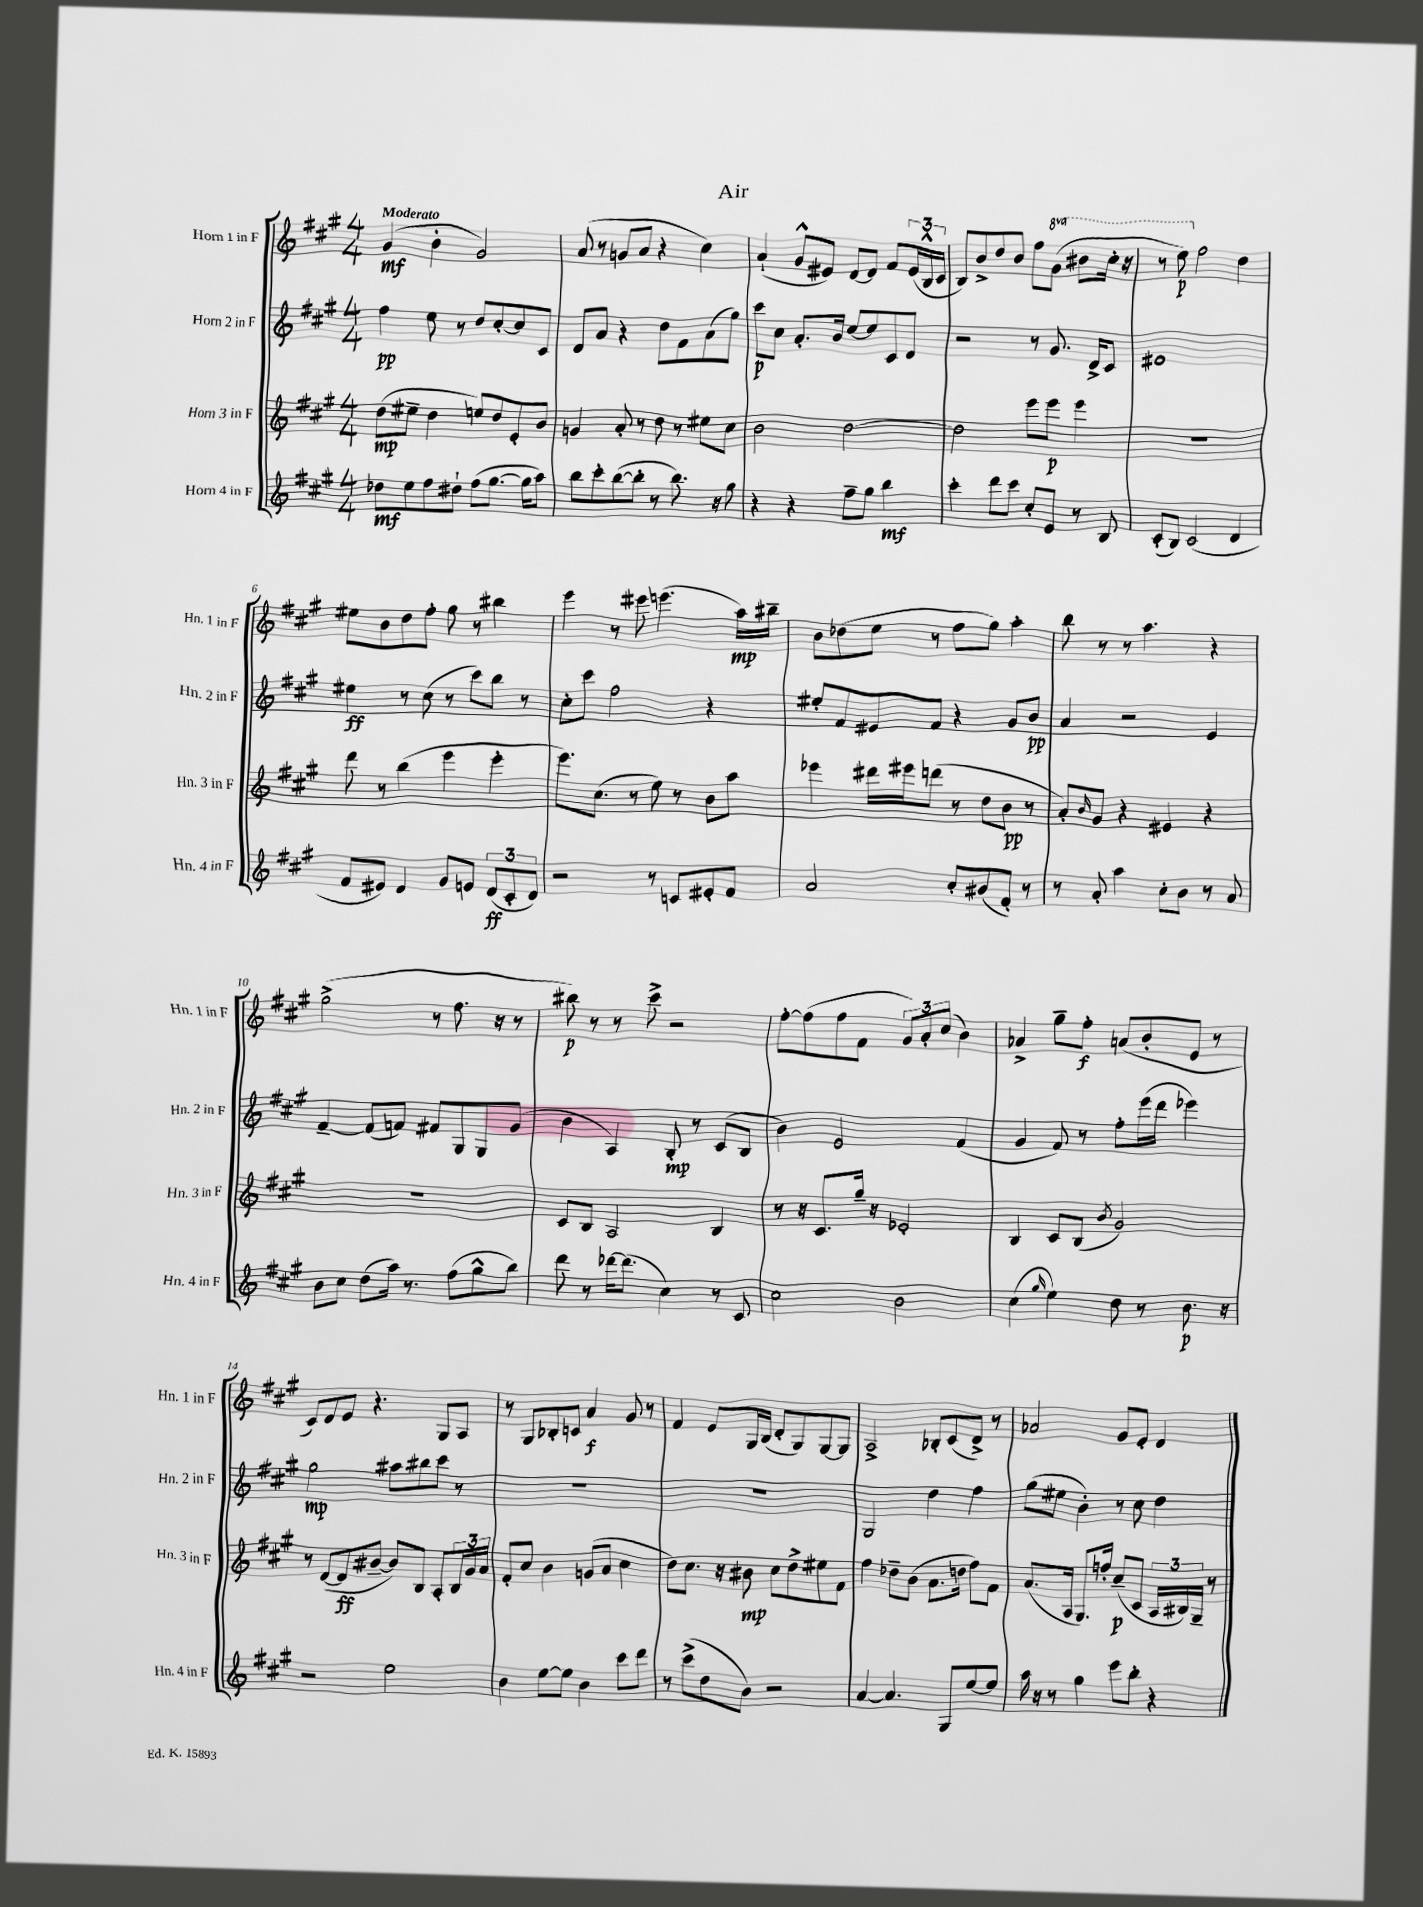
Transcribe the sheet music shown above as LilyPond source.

\header { title = "Air" }
<<
\new StaffGroup <<
\new Staff = "s0" \with { instrumentName = "Horn 1 in F" shortInstrumentName = "Hn. 1 in F" } {
    \clef treble \key a \major \numericTimeSignature \time 4/4 \set Staff.ottavationMarkups = #ottavation-simple-ordinals \tempo "Moderato"
    gis'4\mf( b'4-. gis'2) |
    a'8( r8 g'8 a'8 r4 cis''4) |
    a'4-!( gis'8-^ eis'8) d'8~ d'8 fis'8 \tuplet 3/2 { eis'16( b16-^ cis'16 } |
    b8) b'8-> d''8 b'8 fis''8 \ottava #1 gis''8( bis''8 cis'''16-. r16 |
    r8 e'''8\p) \ottava #0 fis''2 d''4 |
    eis''8 b'8 d''8 fis''8-. gis''8 r8 bis''4 |
    e'''4 r8 eis'''8 e'''4.( a''16\mp) bis''16-- |
    b'8 des''8( e''8 r8 fis''8 gis''8) a''4-. |
    b''8 r8 r8 a''4. r4 |
    gis''2->( r8 fis''8. r16 r8 |
    bis''8\p) r8 r8 cis'''8-> r2 |
    fis''8~-. fis''8( fis''8 fis'8 \tuplet 3/2 { gis'8) a'8-. cis''8( } b'4) |
    aes'4-> gis''8-- fis''8-.\f a'8( b'8-. e'8 r8 |
    cis'8) d'8 e'8 r4. gis8 a8 |
    r8 gis8 bes8-. c'8 a'4\f gis'8 r8 |
    fis'4 e'8 gis16 b16( d'8-. gis8) gis8~ gis8 |
    a2-> bes8-. cis'8( d'8->) r8 |
    aes'2 gis'8 e'8-. d'4 \bar "|." |
}
\new Staff = "s1" \with { instrumentName = "Horn 2 in F" shortInstrumentName = "Hn. 2 in F" } {
    \clef treble \key a \major \numericTimeSignature \time 4/4
    fis''4\pp e''8 r8 d''8 cis''8~-. cis''8 cis'8 |
    d'8 a'8 r4 d''8 fis'8 a'8( gis''8) |
    cis'''8\p cis''8 a'8.-. b'16 e''8~ e''8 cis'8 d'8 |
    r2 r8 gis'8. d'16-> cis'8 |
    eis'1 |
    eis''4\ff r8 cis''8( r8 cis'''8) b''8 r8 |
    cis''8-. cis'''8 fis''2 r4 |
    eis''8-. fis'8 eis'8 fis'8 r4 gis'8 b'8\pp |
    a'4 r2 e'4 |
    fis'4~-- fis'8( f'8) fis'8 gis8 gis8 gis'8( |
    b'4 a4) b8-.\mp r8 cis'8( b8 |
    b'4) e'2 fis'4( |
    gis'4 fis'8) r8 fis''8-. e'''16( d'''16 ees'''4) |
    gis''2\mp ais''8 bis''8 cis'''8 r8 |
    R1 |
    R1 |
    gis2 d''4 fis''4 |
    gis''8( eis''8 b'4-.) r8 cis''8 d''4 \bar "|." |
}
\new Staff = "s2" \with { instrumentName = "Horn 3 in F" shortInstrumentName = "Hn. 3 in F" } {
    \clef treble \key a \major \numericTimeSignature \time 4/4
    d''8\mp( eis''8-- d''4 e''8) d''8 e'8-. b'8 |
    g'4 a'8-. r8 d''8 r8 eis''8 cis''8 |
    b'2 d''2~ |
    d''2 e'''8 e'''8\p e'''4 |
    r1 |
    d'''8 r8 b''4( e'''4 e'''4-. |
    e'''8.) cis''8.( r8 e''8) r8 b'8 a''8 |
    ees'''4 dis'''16 eis'''16 d'''8( r8 d''8 b'8\pp r8 |
    a'8-.) \grace { b'16 } gis'8 r4 eis'4 r4 |
    R1 |
    cis'8 b8 a2 b4 |
    r8 r16 cis'8. gis''16-- r16 ees'2-. |
    b4 cis'8 b8( \acciaccatura { b'8 } gis'2) |
    r8 d'8~( d'8\ff bis'8~-- bis'8) b8 a8-. \tuplet 3/2 { b16 gis'16 a'16 } |
    fis'8-. cis''8 b'4 g'8( a'8 cis''4 |
    d''8) cis''8. r16 bis'8\mp cis''8 d''8-> eis''8 fis'8 |
    fis''4 des''8-- b'8( a'8. d''16 fis''8) fis'8 |
    a'8.( a16 gis8.) f''16-. cis''8--\p( cis'8 \tuplet 3/2 { a16 bis16) gis16-- } r8 \bar "|." |
}
\new Staff = "s3" \with { instrumentName = "Horn 4 in F" shortInstrumentName = "Hn. 4 in F" } {
    \clef treble \key a \major \numericTimeSignature \time 4/4
    des''8\mf e''8 fis''8 dis''8-! fis''8( gis''8.~ gis''16 a''8) |
    b''8 cis'''8-. b''8~( b''8-. r8 b''8.) r16 gis''8 |
    r4 r4 fis''8-- gis''8 b''4\mf |
    cis'''4-. d'''8 cis'''8 cis''8-. e'8 r8 b8 |
    cis'8-.( b8) cis'2( d'4 |
    fis'8 eis'8) d'4 gis'8 e'8 \tuplet 3/2 { d'8\ff( cis'8-. d'8) } |
    r2 r8 c'8 eis'8-. fis'8 |
    a'2 cis''8-. bis'8( fis'8-.) r8 |
    r8 a'8-. a''4 cis''8-. b'8 r8 a'8 |
    b'8 cis''8 d''8( a''16) r8. fis''8( gis''8-^ b''8) |
    d'''8 r8 des'''16~ des'''8.( cis''4) r8 cis'8 |
    cis''2 b'2 |
    cis''4( \grace { gis''16 } e''4) d''8 r8 b'8.\p r16 |
    r2 e''2 |
    b'4 e''8~ e''8 b'4 cis'''8 d'''8 |
    r8 cis'''8->( d''8 b'8) r2 |
    a'4~ a'4. gis8 e''8~ e''8 |
    a''16 r16 r8 gis''4 e'''8 b''8-. r4 \bar "|." |
}
>>
>>
